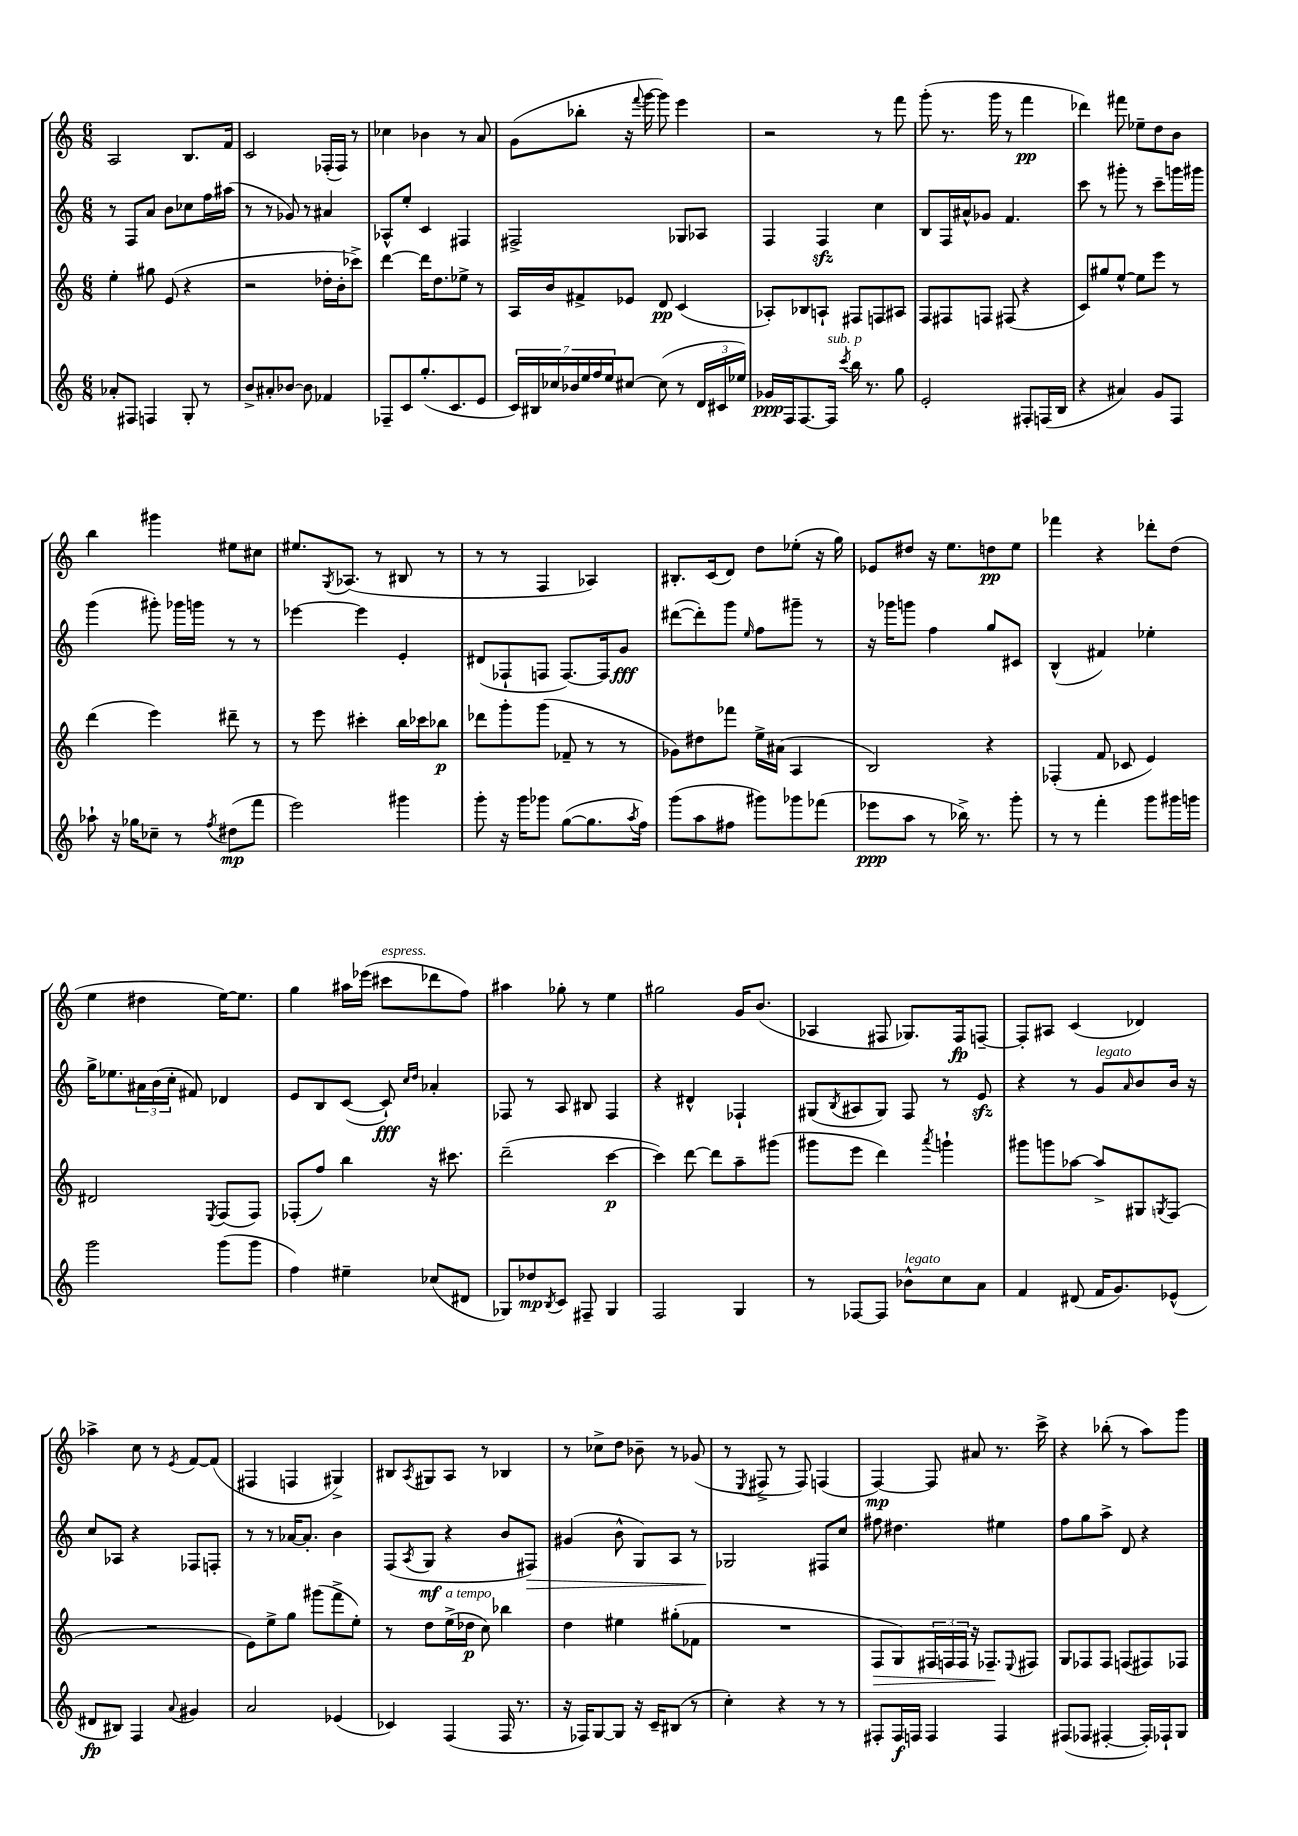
<<
\new StaffGroup <<
\new Staff = "s0" {
    \clef treble \key c \major \numericTimeSignature \time 6/8
    a2 b8. f'16 |
    c'2 fes16-.( fes16) r8 |
    ces''4 bes'4 r8 a'8 |
    g'8( bes''8-. r16 \appoggiatura { f'''8 } g'''16~ g'''8) e'''4 |
    r2 r8 f'''8 |
    g'''8-.( r8. g'''16 r8 f'''4\pp |
    des'''4) fis'''8 ees''8-- d''8 b'8 |
    b''4 gis'''4 eis''8 cis''8 |
    eis''8. \acciaccatura { g8 } aes8.( r8 bis8 r8 |
    r8 r8 f4 aes4) |
    bis8.-. c'16( d'8) d''8 ees''8-.( r16 g''16) |
    ees'8 dis''8 r16 e''8. d''8\pp e''8 |
    fes'''4 r4 des'''8-. d''8( |
    e''4 dis''4 e''16~) e''8. |
    g''4 ais''16 ees'''16( cis'''8^\markup { \italic "espress." } des'''8 f''8) |
    ais''4 ges''8-. r8 e''4 |
    gis''2 g'16 b'8.( |
    aes4 fis8 ges8.) fis16\fp f8~-- |
    f8-. ais8 c'4( des'4) |
    aes''4-> c''8 r8 \acciaccatura { e'8 } f'8~ f'8( |
    fis4 f4 gis4->) |
    bis8 \acciaccatura { a8 } gis8 a8 r8 bes4 |
    r8 ces''8-> d''8 bes'8-- r8 ges'8( |
    r8 \acciaccatura { e8 } fis8-> r8 fis8) f4( |
    f4~\mp) f8 ais'8 r8. c'''16-> |
    r4 bes''8-.( r8 a''8) g'''8 \bar "|." |
}
\new Staff = "s1" {
    \clef treble \key c \major \numericTimeSignature \time 6/8
    r8 f8 a'8 b'8 ces''8 f''16 ais''16( |
    r8 r8 ges'8) r8 ais'4 |
    aes8-^ e''8-. c'4 fis4 |
    fis2-> ges8 aes8 |
    f4 f4\sfz c''4 |
    b8 f16 ais'16-^ ges'8 f'4. |
    c'''8 r8 gis'''8-. r8 c'''8-- g'''16 gis'''16 |
    g'''4( gis'''8-.) ges'''16 g'''16 r8 r8 |
    ees'''4~ ees'''4 e'4-. |
    dis'8( fes8-! f8 f8.~) f16 g'8\fff |
    dis'''8~( dis'''8-.) g'''8 \grace { e''16 } f''8 gis'''8-- r8 |
    r16 ges'''16 g'''8 f''4 g''8 cis'8 |
    b4-^( fis'4) ees''4-. |
    g''16-> ees''8. \tuplet 3/2 { ais'16 b'16( c''16-. } fis'8) des'4 |
    e'8 b8 c'8~( c'8-!\fff) \grace { c''16 d''16 } aes'4-. |
    fes8 r8 a8 bis8 fes4 |
    r4 dis'4-^ fes4-! |
    gis8( \acciaccatura { b8 } ais8 gis8) f8 r8 e'8\sfz |
    r4 r8 g'8^\markup { \italic "legato" } \grace { a'16 } b'8 b'16 r16 |
    c''8 aes8 r4 fes8 f8-. |
    r8 r8 aes'16~ aes'8.-. b'4 |
    f8( \acciaccatura { a8 } g8\mf r4 b'8 fis8\>) |
    gis'4( b'8-^ g8) a8 r8 |
    ges2\! fis8 c''8 |
    fis''8 dis''4. eis''4 |
    f''8 g''8 a''8-> d'8 r4 \bar "|." |
}
\new Staff = "s2" {
    \clef treble \key c \major \numericTimeSignature \time 6/8
    e''4-. gis''8 e'8( r4 |
    r2 des''16-. b'16-. ces'''8->) |
    d'''4~ d'''16 d''8. ees''8-> r8 |
    a16 b'16 fis'8-> ees'8 d'8\pp c'4( |
    aes8-.) bes8 a8-! fis8 f8 ais8 |
    f8 fis8 f8 fis8( r4 |
    c'8) gis''8 e''8~-^ e''8 e'''8 r8 |
    d'''4( e'''4) dis'''8-- r8 |
    r8 e'''8 cis'''4-. b''16 ces'''16 bes''8\p |
    des'''8 g'''8-. g'''8( fes'8-- r8 r8 |
    ges'8) dis''8 fes'''8 e''16-> ais'16( a4 |
    b2) r4 |
    fes4-.( f'8 ces'8 e'4) |
    dis'2 \acciaccatura { e8 } f8( f8) |
    fes8-.( f''8) b''4 r16 cis'''8. |
    d'''2--( c'''4~\p |
    c'''4) d'''8~ d'''8 a''8-- gis'''8( |
    gis'''8 e'''8 d'''4) \acciaccatura { a'''8 } g'''4-! |
    gis'''8 g'''8 aes''8~ aes''8-> gis8 \acciaccatura { g8 } f8( |
    R2. |
    e'8) e''8-> g''8 gis'''8( f'''8-> e''8-.) |
    r8 d''8 e''16->^\markup { \italic "a tempo" }( des''16\p c''8) bes''4 |
    d''4 eis''4 gis''8-.( fes'8 |
    R2. |
    f8\> g8) \tuplet 3/2 { fis16 f16 f16 } r16 fes8.--\! \appoggiatura { e8 } fis8 |
    g8 fes8 fes8 f8( fis8) fes8 \bar "|." |
}
\new Staff = "s3" {
    \clef treble \key c \major \numericTimeSignature \time 6/8
    aes'8-. fis8 f4 g8-. r8 |
    b'8-> ais'8-. bes'8~ bes'8 fes'4 |
    fes8-- c'8 g''8.-.( c'8. e'8 |
    \tuplet 7/4 { c'16) bis16 ces''16 bes'16 e''16 f''16 e''16 } cis''8~ cis''8( r8 \tuplet 3/2 { d'16 cis'16 ees''16) } |
    ges'16\ppp f16 f8.~ f16^\markup { \italic "sub. p" } \acciaccatura { c'''8 } b''16 r8. g''8 |
    e'2-. fis8-. f16( b16 |
    r4 ais'4) g'8 f8 |
    aes''8-! r16 ges''16 ces''8-- r8 \acciaccatura { f''8 } dis''8\mp( f'''8 |
    e'''2) gis'''4 |
    g'''8-. r16 g'''16 ges'''8 g''8~( g''8. \acciaccatura { a''8 } f''16) |
    g'''8( a''8 fis''8 gis'''8) ges'''8 fes'''8( |
    ees'''8\ppp a''8 r8 bes''16->) r8. g'''8-. |
    r8 r8 f'''4-. g'''8 gis'''16 g'''16 |
    g'''2 g'''8( g'''8 |
    f''4) eis''4-- ces''8( dis'8 |
    ges8) des''8\mp \acciaccatura { b8 } c'8 fis8-- ges4 |
    f2 g4 |
    r8 fes8~ fes8 bes'8-^^\markup { \italic "legato" } c''8 a'8 |
    f'4 dis'8( f'16 g'8.) ees'8-^( |
    dis'8\fp bis8) f4 \appoggiatura { a'8 } gis'4 |
    a'2 ees'4( |
    ces'4) f4( f16 r8. |
    r16 fes16) g8~ g8 r16 c'16-- bis8( r8 |
    c''4-.) r4 r8 r8 |
    fis8-. fis16\f f16 f4 f4 |
    fis8( fes8 fis4~-. fis16-.) fes16-! g8 \bar "|." |
}
>>
>>
\layout { \context { \Score \remove "Bar_number_engraver" } }
